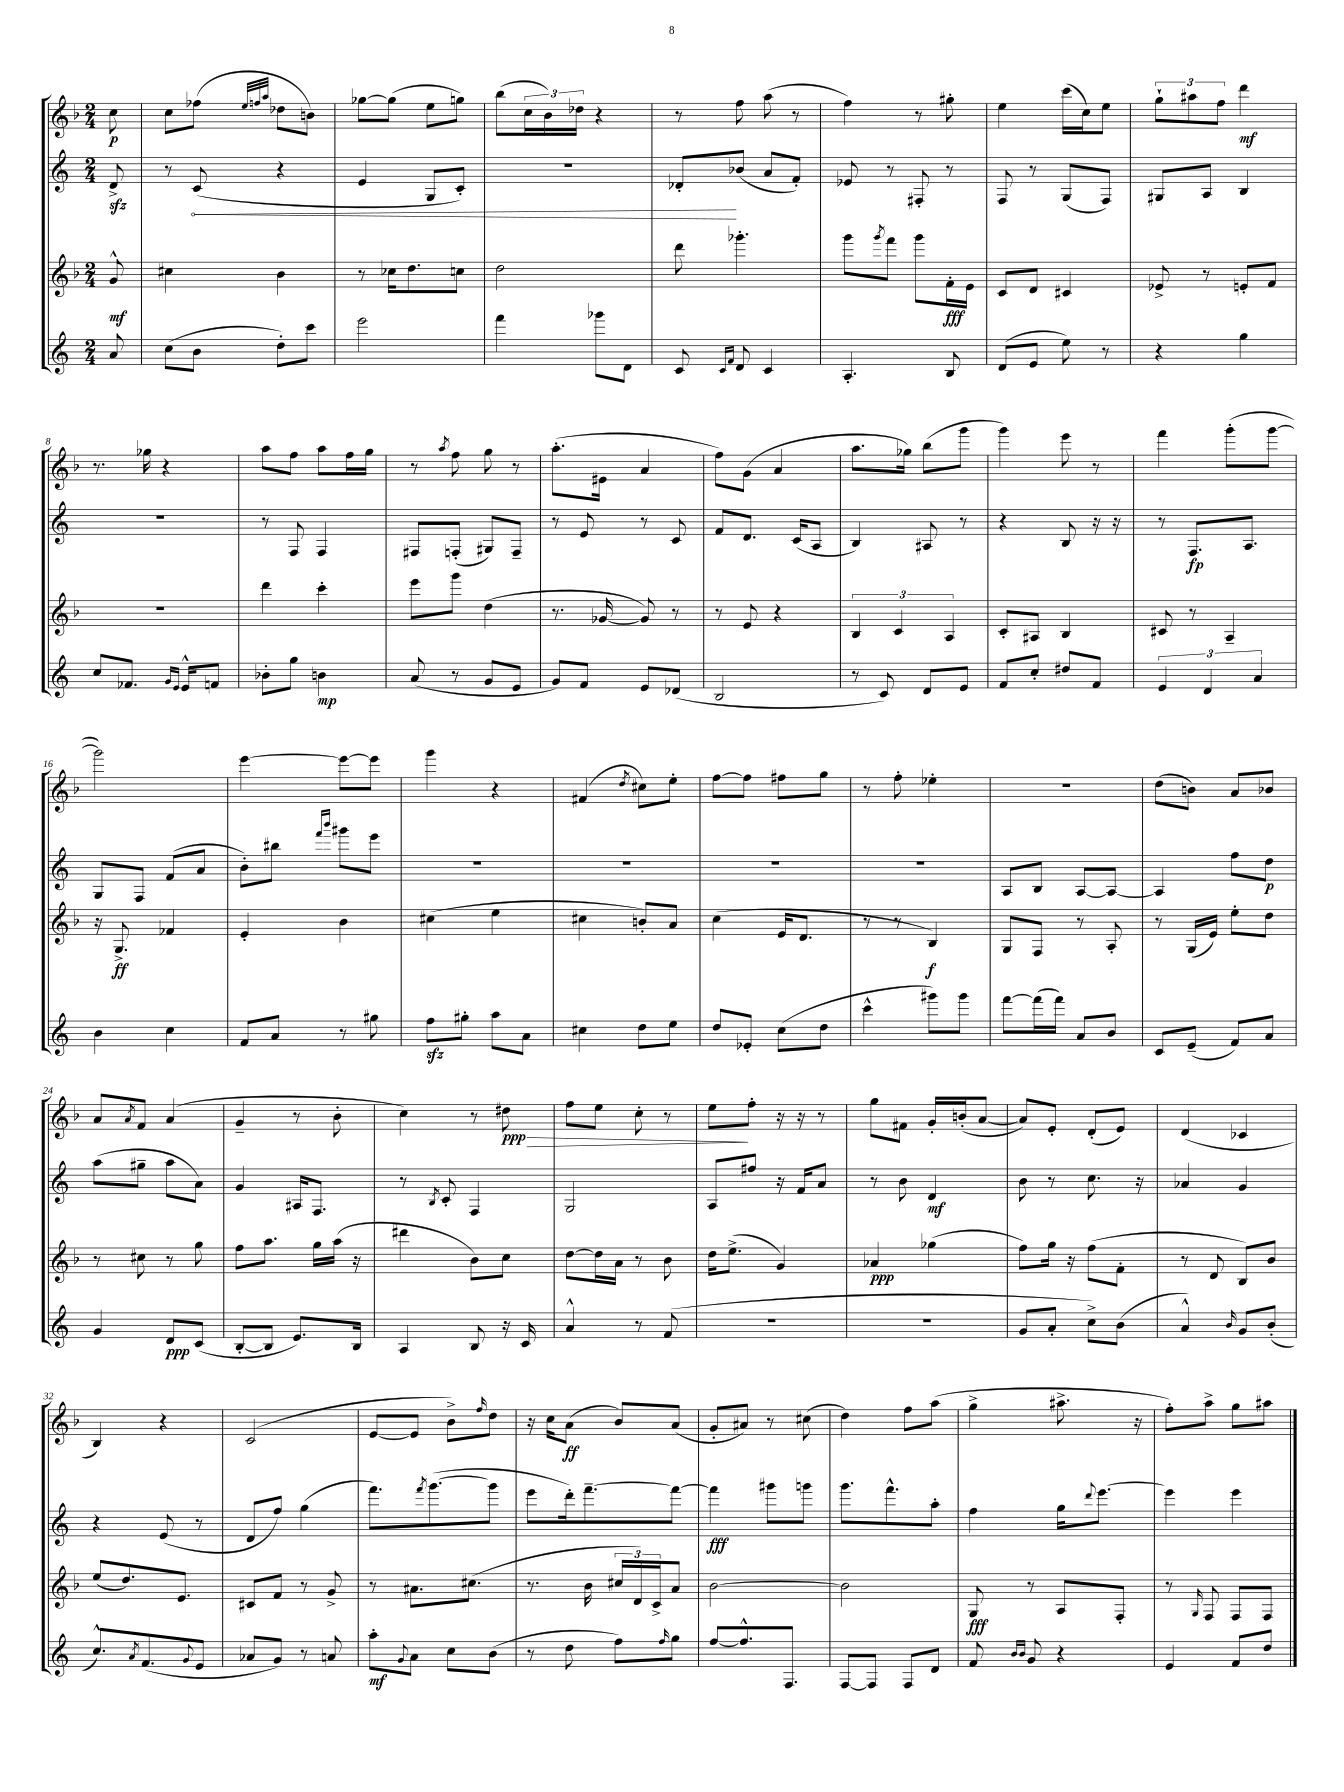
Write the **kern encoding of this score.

**kern	**kern	**kern	**kern
*staff4	*staff3	*staff2	*staff1
*clefG2	*clefG2	*clefG2	*clefG2
*k[]	*k[b-]	*k[]	*k[b-]
*M2/4	*M2/4	*M2/4	*M2/4
8a	8g^^	8d^	8cc
=	=	=	=
(8cc	4cc#	8r	8cc
8b	.	(8c	(8ff-
.	.	.	32qqee
.	.	.	32qqff
.	.	.	32qqaa
8dd')	4b-	4r	8dd-
8ccc	.	.	8b)
=	=	=	=
2eee	8r	4e	[8gg-
.	16cc-	.	(8gg-]
.	8.dd	.	.
.	.	8G	8ee
.	8cc	8c')	8gg)
=	=	=	=
4fff	2dd	2r	(8bb-
.	.	.	24cc
.	.	.	24b-)
.	.	.	24dd-
8ggg-	.	.	4r
8d	.	.	.
=	=	=	=
8c	8ddd	8d-'	8r
16qqc	.	.	.
16qqf	.	.	.
8d	4.ggg-'	(8b-	8ff
4c	.	8a	(8aa
.	.	8f')	8r
=	=	=	=
4.A'	8ggg	8e-	4ff)
.	8qggg	.	.
.	8fff	8r	.
.	8ggg	8F#'	8r
8B	16f'	8r	8gg#'
.	16e	.	.
=	=	=	=
(8d	8c	8F	4ee
8e	8d	8r	.
8ee)	4c#	(8G	(16ccc
.	.	.	16cc)
8r	.	8F)	8ee
=	=	=	=
4r	8e-^	8G#	12gg`
.	.	.	12aa#
.	8r	8A	.
.	.	.	12ff
4gg	8e'	4B	4ddd
.	8f	.	.
=	=	=	=
8cc	2r	2r	8.r
8.f-	.	.	.
.	.	.	16gg-
.	.	.	4r
16qqg	.	.	.
16qqe	.	.	.
16e^^	.	.	.
8f	.	.	.
=	=	=	=
8b-'	4ddd	8r	8aa
8gg	.	8F	8ff
4b	4ccc'	4F	8aa
.	.	.	16ff
.	.	.	16gg
=	=	=	=
(8a	8eee	8F#	8r
.	.	.	8qaa
8r	8ggg	(8F'	8ff
8g	(4dd	8G#)	8gg
8e	.	8F~	8r
=	=	=	=
8g)	8.r	8r	(8.aa'
8f	.	8e	.
.	[16g-	.	16e#
8e	8g-])	8r	4a
(8d-	8r	8c	.
=	=	=	=
2B	8r	8f	8ff)
.	8e	8.d	(8g
.	4r	.	4a
.	.	(16c	.
.	.	8A	.
=	=	=	=
8r	6B-	4B)	8.aa
8c)	.	.	.
.	6c	.	.
.	.	.	16gg-)
8d	.	8A#	(8bb-
.	6A	.	.
8e	.	8r	8ggg
=	=	=	=
8f	8c'	4r	4ggg)
8cc'	8A#	.	.
8dd#	4B-	8B	8eee
8f	.	16r	8r
.	.	16r	.
=	=	=	=
6e	8c#	8r	4fff
.	8r	8.F	.
6d	.	.	.
.	4A~	.	(8ggg'
.	.	8.A	.
6a	.	.	.
.	.	.	[8ggg
=	=	=	=
4b	16r	8G	2ggg])
.	8.G^	.	.
.	.	8F	.
4cc	4f-	(8f	.
.	.	8a	.
=	=	=	=
8f	4e'	8b')	[4eee
8a	.	8bb#	.
.	.	16qqfff	.
.	.	16qqbbb	.
8r	4b-	8ggg#	8eee_
8gg#	.	8eee	8eee]
=	=	=	=
8ff	(4cc#	2r	4ggg
8gg#'	.	.	.
8aa	4ee	.	4r
8a	.	.	.
=	=	=	=
4cc#	4cc#	2r	(4f#
.	.	.	8qdd
8dd	8b')	.	8cc#)
8ee	8a	.	8ee'
=	=	=	=
8dd	(4cc	2r	[8ff
8e-'	.	.	8ff]
(8cc	16e	.	8ff#
.	8.d	.	.
8dd	.	.	8gg
=	=	=	=
4ccc^^	8r	2r	8r
.	8r	.	8ff'
8ggg#)	4B-)	.	4ee-'
8ggg#	.	.	.
=	=	=	=
[8fff	8G	8A	2r
(16fff]	8F	8B	.
16fff)	.	.	.
8a	8r	[8A	.
8b	8A'	8A_	.
=	=	=	=
8c	8r	4A]	(8dd
(8e~	(16G	.	8b)
.	16e)	.	.
8f)	8ee'	8ff	8a
8a	8dd	8dd	8b-
=	=	=	=
4g	8r	(8aa	8a
.	.	.	8qa
.	8cc#	8gg#~	8f
8d	8r	8aa	(4a
(8c	8gg	8a)	.
=	=	=	=
[8B'	8ff	4g	4g~
8B]	8.aa	.	.
8.e)	.	16A#	8r
.	16gg	8.F	.
.	(16aa	.	8b-'
16B	16r	.	.
=	=	=	=
4A	4ddd#	8r	4cc)
.	.	8qB	.
.	.	8c'	.
8B	8b-)	4F	8r
16r	8cc	.	8dd#
16c	.	.	.
=	=	=	=
4a^^	[8dd	2G	8ff
.	16dd]	.	8ee
.	16a	.	.
8r	8r	.	8cc'
(8f	8b-	.	8r
=	=	=	=
2r	16dd	8A	8ee
.	(8.ee^	.	.
.	.	8ff#	8ff'
.	4g)	16r	16r
.	.	16f	16r
.	.	8a	8r
=	=	=	=
2r	4a-	8r	8gg
.	.	8b	8f#
.	(4gg-	4d	16g'
.	.	.	(16b'
.	.	.	[8a
=	=	=	=
8g	8ff)	8b	8a])
8a'	16gg	8r	8e'
.	16r	.	.
8cc^)	(8ff	8.cc	(8d'
(8b	8f'	.	8e)
.	.	16r	.
=	=	=	=
4a^^)	8r	4a-	(4d
.	8d	.	.
16qqb	.	.	.
8g	8B-)	4g	4c-
(8b'	8b-	.	.
=	=	=	=
8.cc^^)	(8ee	4r	4B-)
.	8.dd)	.	.
8qa	.	.	.
(8.f	.	.	.
.	.	(8e	4r
.	8.e	.	.
8qqg	.	.	.
8e	.	8r	.
=	=	=	=
8a-	8c#	8d	(2c
8g)	8f	8ff)	.
8r	8r	(4gg	.
8a	8g^	.	.
=	=	=	=
8aa'	8r	8.fff)	[8e
8qqg	.	.	.
8a	8.a#	.	8e]
.	.	8qfff	.
.	.	([8.ggg	.
8cc	.	.	8b-^)
.	(8.cc#	.	.
.	.	.	16qqff
(8b	.	8ggg]	8dd
=	=	=	=
8r	8.r	8eee	16r
.	.	.	16cc
8dd	.	16ddd')	(8a
.	16b-	[8.fff~	.
8ff)	24cc#	.	8b-)
.	24d)	.	.
.	24c^	.	.
16qqff	.	.	.
8gg	8a	8fff_	(8a
=	=	=	=
[8ff	[2b-	4fff]	8g'
8.ff^^]	.	.	8a#)
.	.	8ggg#	8r
8.F	.	.	.
.	.	8ggg	(8cc#
=	=	=	=
[8F	2b-]	8.ggg	4dd)
8F]	.	.	.
.	.	8.fff^^	.
8F	.	.	8ff
8d	.	8aa'	(8aa
=	=	=	=
8f	8G	4ff	4gg^
16qqb	.	.	.
16qqb	.	.	.
8g	8r	.	.
4r	8A	16gg	8.aa#^
.	.	8qqddd	.
.	.	[8.eee	.
.	8F'	.	.
.	.	.	16r
=	=	=	=
4e	8r	4eee]	8ff')
.	16qqG	.	.
.	8F	.	8aa^
8f	8F	4eee	8gg
8dd	8F	.	8aa#
==	==	==	==
*-	*-	*-	*-
